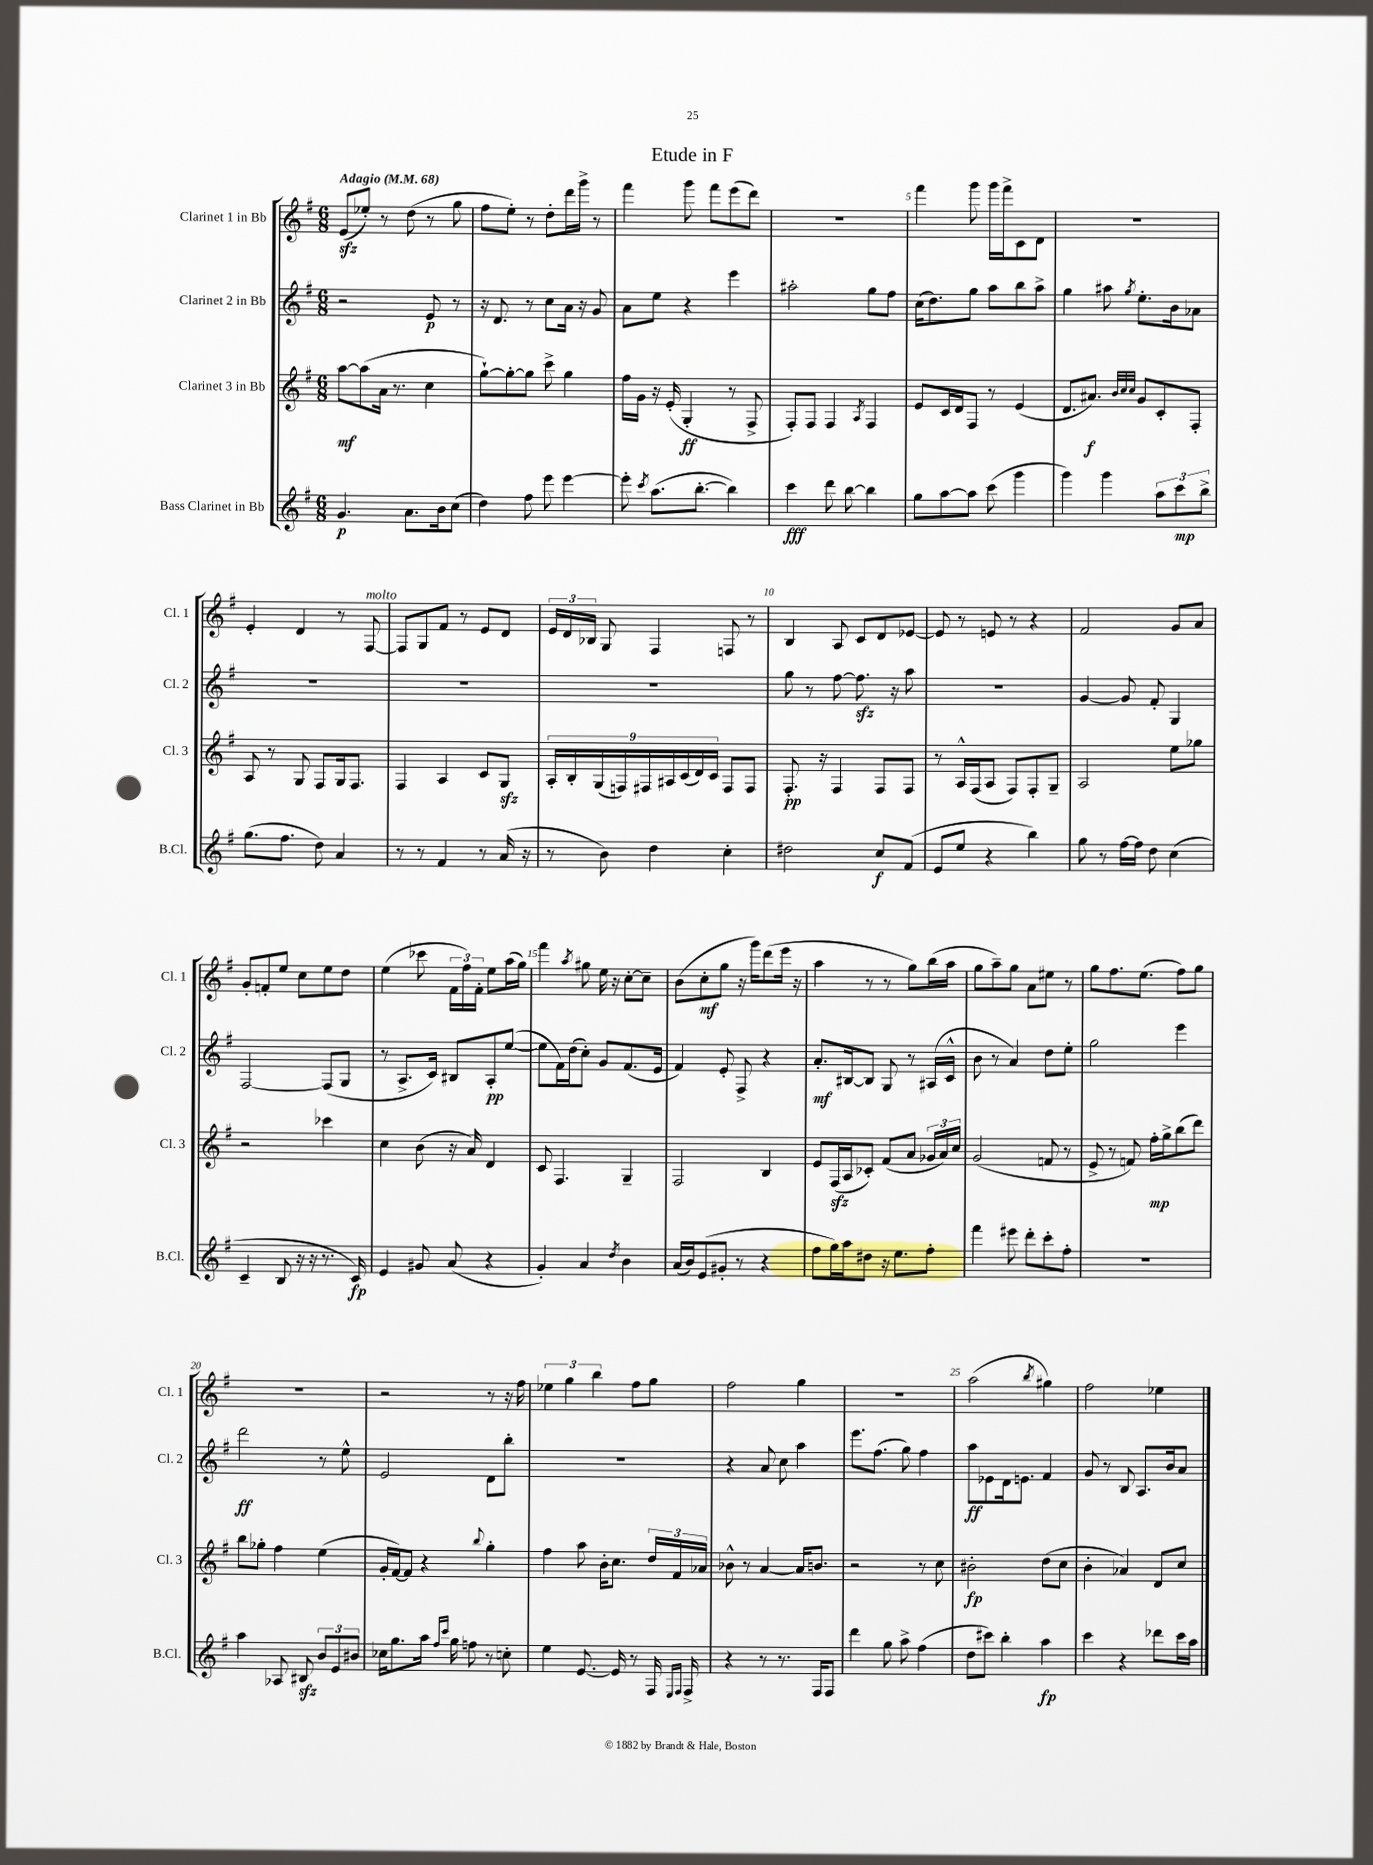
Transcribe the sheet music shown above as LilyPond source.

\header { title = "Etude in F" }
<<
\new StaffGroup <<
\new Staff = "s0" \with { instrumentName = "Clarinet 1 in Bb" shortInstrumentName = "Cl. 1" } {
    \clef treble \key g \major \numericTimeSignature \time 6/8 \tempo "Adagio" 4 = 68
    \autoBeamOff e'8[\sfz( ees''8]-.) r8 d''8( r8 g''8 |
    fis''8[ e''8]-.) r8 d''8[-. d'''16 g'''16]-> r8 |
    fis'''4 g'''8 fis'''8[ e'''8( d'''8]) |
    R2. |
    fis'''4 g'''8 g'''16[ fis'''16-> c'8 d'8] |
    R2. |
    e'4-. d'4 r8 fis8~^\markup { \italic "molto" } |
    fis8[ g8 fis'8] r8 e'8[ d'8] |
    \tuplet 3/2 { e'16[ d'16 bes16] } g8 fis4 f8 r8 |
    b4 a8 c'8[ d'8 ees'8]~ |
    ees'8 r8 e'8 r8 r4 |
    fis'2 g'8[ a'8] |
    g'8[-. f'8-. e''8] c''8[ e''8 d''8] |
    e''4( ces'''8 \tuplet 3/2 { fis'16[ fis''16) fis'16]-. } e''8[ a''16( g''16]) |
    fis'''4 \acciaccatura { a''8 } gis''8 e''16 r16 c''8[~-. c''8]-- |
    b'8[( c''8-.\mf g''8] r16 g'''16[) d'''8( e'''16] r16 |
    a''4 r8 r8 g''8[) b''16( a''16] |
    g''8[ a''8--) g''8] a'8[ eis''8] r8 |
    g''8[ fis''8. e''8.]( fis''8[) g''8] |
    R2. |
    r2 r8 r16 fis''16 |
    \tuplet 3/2 { ees''4 g''4 b''4 } fis''8[ g''8] |
    fis''2 g''4 |
    R2. |
    a''2( \acciaccatura { b''8 } gis''4) |
    fis''2 ees''4 \bar "|." |
}
\new Staff = "s1" \with { instrumentName = "Clarinet 2 in Bb" shortInstrumentName = "Cl. 2" } {
    \clef treble \key g \major \numericTimeSignature \time 6/8
    \autoBeamOff r2 e'8\p r8 |
    r16 d'8. r8 c''8[ a'16] r16 g'8 |
    a'8[ e''8] r4 e'''4 |
    ais''2-. g''8[ fis''8] |
    c''16[( d''8.) g''8] a''8[ b''8 a''8]-> |
    g''4 ais''8 \acciaccatura { g''8 } e''8.[-. b'16 aes'8] |
    R2. |
    R2. |
    R2. |
    g''8 r8 fis''8~ fis''8.\sfz r16 a''8 |
    R2. |
    g'4~ g'8 fis'8-. g4 |
    fis2~ fis8[( g8] |
    r8 a8.[-> c'16]) bis8[ a8-.\pp e''8]~( |
    e''8[ fis'16) d''16( c''8]-.) g'8[ fis'8.( e'16] |
    fis'4) e'8-. fis8-> r4 |
    a'8.[-.\mf bis16~ bis8] g8 r8 ais16[( c'16]-^ |
    b'8 r8 a'4) d''8[ e''8]-. |
    g''2 e'''4 |
    d'''2\ff r8 e''8-^ |
    e'2 d'8[ b''8]-. |
    R2. |
    r4 a'8 c''8 a''4 |
    e'''8.[ fis''8.]( g''8) fis''4 |
    a''8[\ff ees'8 d'16 e'8.] fis'4 |
    g'8 r8 b8 a8.[ b'16 a'8] \bar "|." |
}
\new Staff = "s2" \with { instrumentName = "Clarinet 3 in Bb" shortInstrumentName = "Cl. 3" } {
    \clef treble \key g \major \numericTimeSignature \time 6/8
    \autoBeamOff a''8[~\mf a''8( a'16] r8. c''4 |
    g''8[~-!) g''8~-. g''8] c'''8-> g''4 |
    fis''16[ g'16] r16 e'16-.( g4-.\ff r8 fis8-> |
    fis8[-.) fis8] fis4 \acciaccatura { a8 } fis4 |
    e'8[ c'16 d'16 fis8] r8 e'4( |
    d'8.[ ais'8.]\f) \grace { b'32[ c''32 c''32] } g'8[ c'8-. fis8]-. |
    a8 r8 g8 fis8[ g16 fis8.] |
    fis4 a4 c'8[ g8]\sfz |
    \tuplet 9/8 { a16[-. b16-. g16( f16) fis16 ais16 c'16( d'16) c'16] } fis8[ fis8] |
    fis8.-.\pp r16 fis4 fis8[ fis8] |
    r8 a16[-^ fis16( a8] fis8[) fis8-. g8]-- |
    a2 e''8[ ges''8] |
    r2 ces'''4 |
    c''4 b'8( r16 a'16) d'4 |
    c'8 fis4. g4-- |
    fis2 b4 |
    e'8[ fis16\sfz( a16 ces'8]-.) fis'8[( a'8] \tuplet 3/2 { ges'16[ a'16) c''16] } |
    g'2( f'8 r8 |
    e'8-> r8 f'8) fis''16[-.\mp g''16-> b''8( d'''8]) |
    b''8[ ges''8]-. fis''4 e''4( |
    g'16[-. fis'16~) fis'8] r4 \appoggiatura { b''8 } g''4-. |
    fis''4 a''8 b'16[-. c''8.] \tuplet 3/2 { d''16[ fis'16 aes'16] } |
    bes'8-^ r8 a'4~ a'16[ b'8.] |
    r2 r8 c''8 |
    bis'2-.\fp d''8[( c''8] |
    b'4-. aes'4) d'8[ c''8] \bar "|." |
}
\new Staff = "s3" \with { instrumentName = "Bass Clarinet in Bb" shortInstrumentName = "B.Cl." } {
    \clef treble \key g \major \numericTimeSignature \time 6/8
    \autoBeamOff g'4.\p a'8.[ b'16 c''8]( |
    d''4) fis''8 e'''8 e'''4~ |
    e'''8-. \acciaccatura { c'''8 } a''8.[( b''8.]~-. b''4) |
    c'''4\fff d'''8 b''8~ b''4 |
    g''8[ a''8~ a''8] c'''8( g'''4 |
    g'''4) g'''4 \tuplet 3/2 { a''8[ c'''8\mp b''8]-> } |
    g''8.[( fis''8.] d''8) a'4 |
    r8 r8 fis'4 r8 a'16( r16 |
    r8 b'8) d''4 c''4-. |
    dis''2 c''8[\f fis'8]( |
    e'8[ e''8] r4 b''4) |
    g''8 r8 fis''16[~ fis''16] d''8 c''4( |
    c'4-- b8 r16 r16 r8. c'16\fp) |
    e'4 gis'8 a'8( r4 |
    g'4-.) a'4 \acciaccatura { d''8 } b'4 |
    a'16[( b'16) e'8( gis'8]-. r8 r4 |
    fis''8[ g''16) a''16 dis''8] r16 e''8.[ fis''8]-. |
    fis'''4 eis'''8 d'''8[-. c'''8-. fis''8]-. |
    R2. |
    a''4 aes8 bis8\sfz \tuplet 3/2 { b'8[ e'8 bis'8] } |
    ces''16[ g''8. a''16] \grace { fis''16[ c'''16] } g''16 f''8 r8 c''8-. |
    e''4 e'8.~ e'16 r8 fis16 \grace { e16[ fis16] } fis16-> |
    r4 r8 r8. fis16[ fis8] |
    d'''4 g''8 a''8-> fis''4( |
    d''8[ cis'''8]) b''4-. a''4\fp |
    c'''4 r4 des'''8[ c'''16 a''16] \bar "|." |
}
>>
>>
\layout { \context { \Score \override BarNumber.break-visibility = ##(#f #t #t) barNumberVisibility = #(every-nth-bar-number-visible 5) } }
